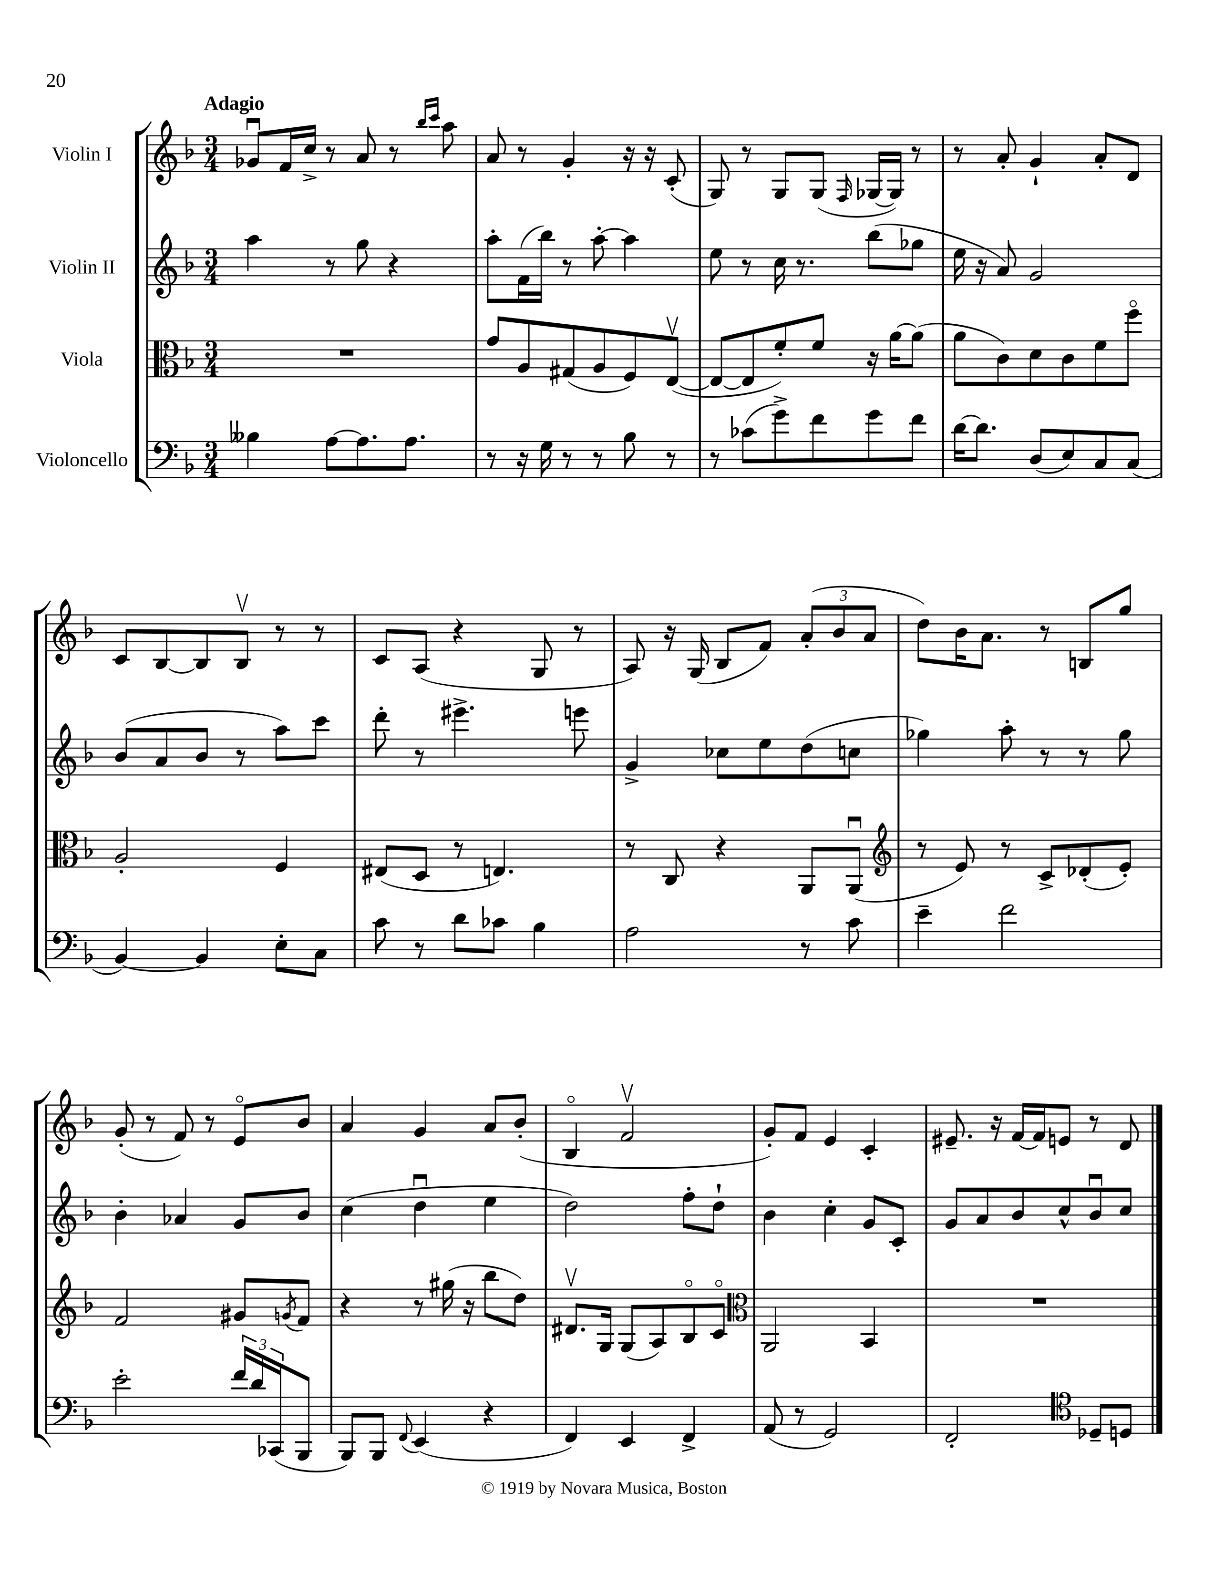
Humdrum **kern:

**kern	**kern	**kern	**kern
*staff4	*staff3	*staff2	*staff1
*clefF4	*clefC3	*clefG2	*clefG2
*k[b-]	*k[b-]	*k[b-]	*k[b-]
*M3/4	*M3/4	*M3/4	*M3/4
4B--	2.r	4aa	8g-u
.	.	.	16f
.	.	.	16cc^
[8A	.	8r	8r
8.A]	.	8gg	8a
.	.	4r	8r
8.A	.	.	.
.	.	.	16qqbb-
.	.	.	16qqccc
.	.	.	8aa
=	=	=	=
8r	8g	8aa'	8a
16r	8A	(16f	8r
16G	.	16bb-)	.
8r	(8G#	8r	4g'
8r	8A	[8aa'	.
8B-	8F)	4aa]	16r
.	.	.	16r
8r	([8Ev	.	(8c'
=	=	=	=
8r	8E_	8ee	8G)
(8c-	8E]	8r	8r
8g^)	8f')	16cc	8G
.	.	8.r	.
8f	8f	.	(8G
.	.	.	16qqF
8g	16r	(8bb-	[16G-
.	[16a	.	16G-])
8f	(8a]	8gg-	8r
=	=	=	=
[16d	8a	16ee	8r
8.d]	.	16r	.
.	8c)	8a)	8a'
(8D	8d	2g	4g`
8E)	8c	.	.
8C	8f	.	8a'
(8C	8ffo	.	8d
=	=	=	=
[4BB-)	2A'	(8b-	8c
.	.	8a	[8B-
4BB-]	.	8b-	8B-]
.	.	8r	8B-v
8E'	4F	8aa)	8r
8C	.	8ccc	8r
=	=	=	=
8c	(8E#	8ddd'	8c
8r	8D	8r	(8A
8d	8r	4.eee#^	4r
8c-	4.E)	.	.
4B-	.	.	8G
.	.	8eee	8r
=	=	=	=
2A	8r	4g^	8A)
.	8C	.	16r
.	.	.	(16G
.	4r	8cc-	8B-
.	.	8ee	8f)
8r	8AA	(8dd	(12a'
.	.	.	12b-
8c	(8AAu	8cc	.
.	.	.	12a
=	=	=	=
*	*clefG2	*	*
4e~	8r	4gg-)	8dd)
.	8e)	.	16b-
.	.	.	8.a
2f	8r	8aa'	.
.	8c^	8r	8r
.	(8d-'	8r	8B
.	8e')	8gg-	8gg
=	=	=	=
2e'	2f	4b-'	(8g'
.	.	.	8r
.	.	4a-	8f)
.	.	.	8r
24f	8g#	8g	8eo
24d	.	.	.
(24CC-	.	.	.
.	8qg	.	.
8BBB-	8f	8b-	8b-
=	=	=	=
8BBB-)	4r	(4cc	4a
8BBB-	.	.	.
8qqFF	.	.	.
(4EE	8r	4ddu	4g
.	(16gg#	.	.
.	16r	.	.
4r	8bb-	4ee	8a
.	8dd)	.	(8b-'
=	=	=	=
4FF)	8.d#v	2dd)	4B-o
.	16G	.	.
4EE	(8G	.	2fv
.	8A)	.	.
4FF^	8B-o	8ff'	.
.	8co	8dd`	.
=	=	=	=
*	*clefC3	*	*
(8AA	2AA	4b-	8g')
8r	.	.	8f
2GG)	.	4cc'	4e
.	4BB-	8g	4c'
.	.	8c'	.
=	=	=	=
2FF'	2.r	8g	8.e#~
.	.	8a	.
.	.	.	16r
.	.	8b-	[16f
.	.	.	16f]
.	.	8cc^^	8e
*clefC4	*	*	*
8D-~	.	8b-u	8r
8D	.	8cc	8d
==	==	==	==
*-	*-	*-	*-
